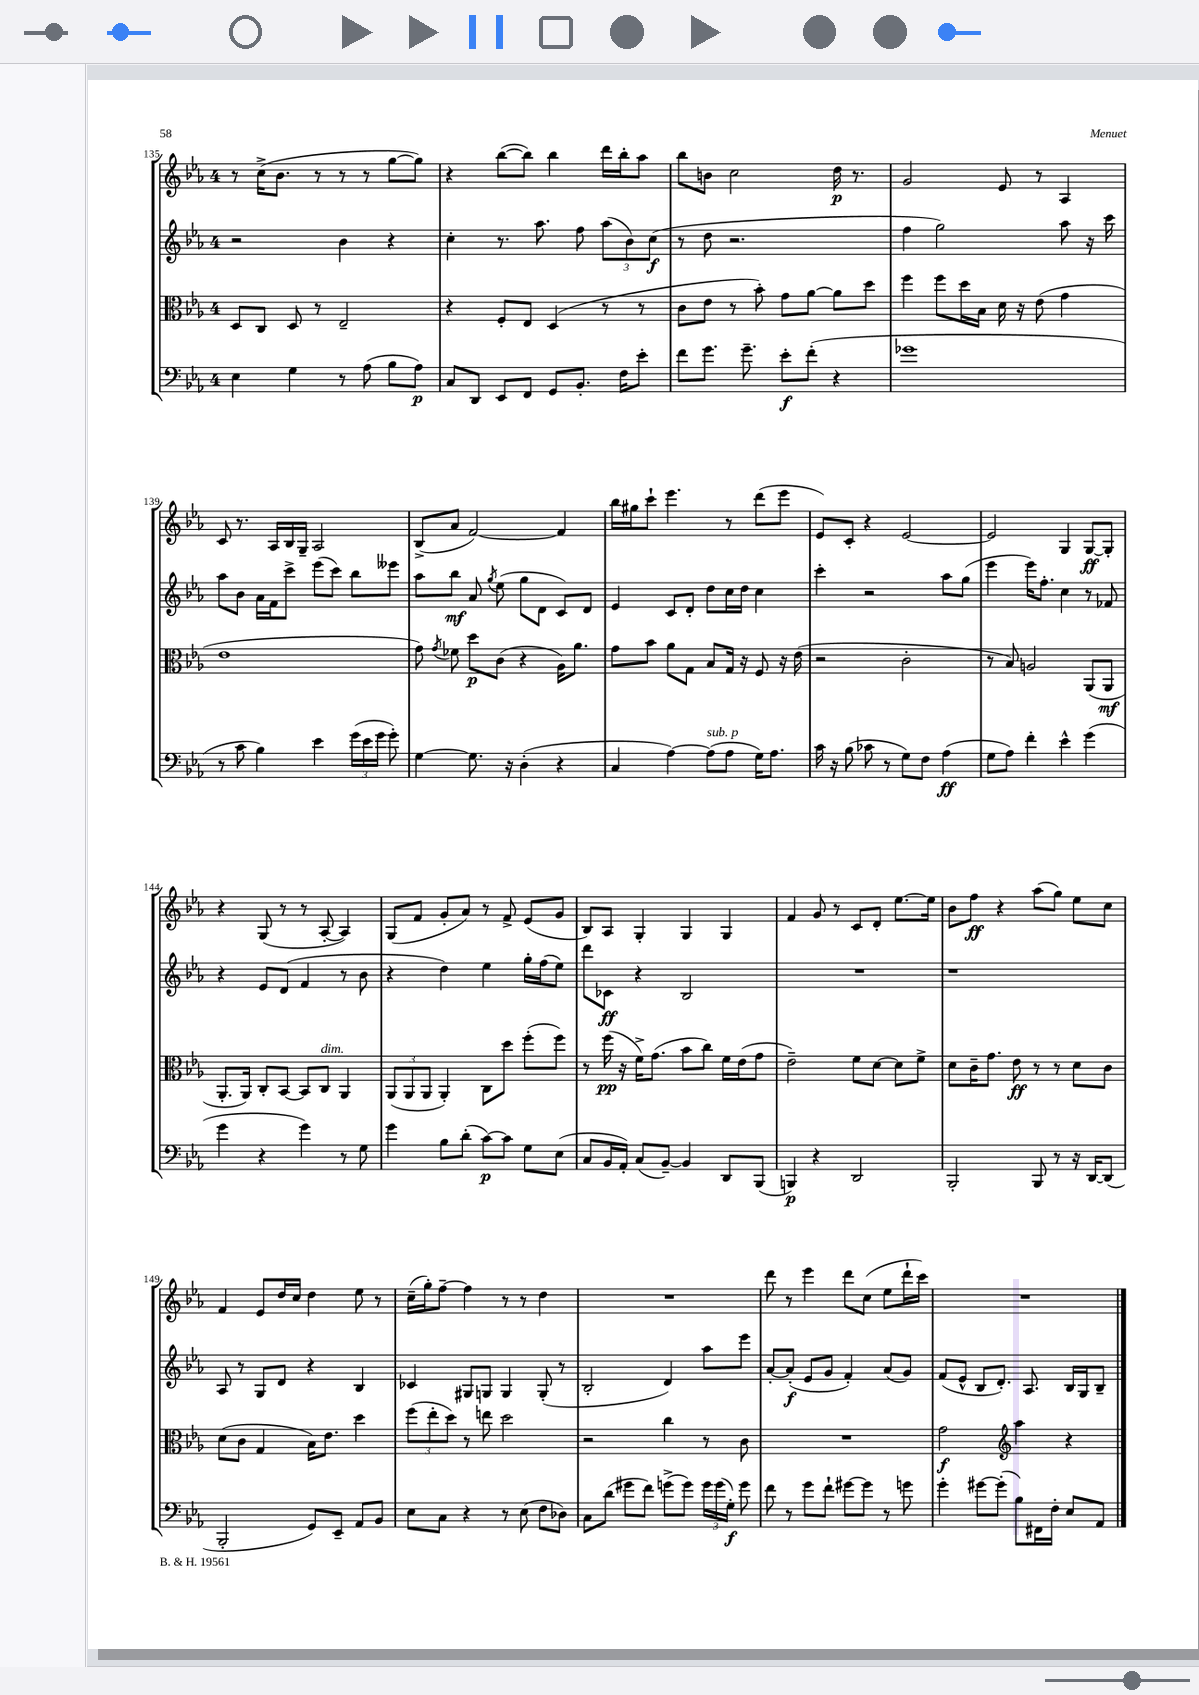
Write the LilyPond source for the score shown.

<<
\new StaffGroup <<
\new Staff = "s0" {
    \clef treble \key ees \major \once \override Staff.TimeSignature.style = #'single-digit \time 4/4
    \autoBeamOff r8 c''16[->( bes'8.] r8 r8 r8 g''8[~ g''8]) |
    r4 bes''8[~( bes''8]) bes''4 d'''16[ bes''16-. aes''8] |
    bes''8[ b'8] c''2 d''16\p r8. |
    g'2 ees'8 r8 aes4 |
    c'8 r8. aes16[ bes16 g16]-- aes2 |
    bes8[->( aes'8] f'2~) f'4 |
    bes''16[ gis''16 c'''8]-! ees'''4. r8 d'''8[( ees'''8] |
    ees'8[) c'8]-. r4 ees'2~ |
    ees'2 g4 g8[~\ff g8]-. |
    r4 g8( r8 r8 aes8~-. aes4) |
    g8[( f'8] g'8[-. aes'8]) r8 f'8-> ees'8[( g'8] |
    bes8[) aes8] g4-. g4 g4 |
    f'4 g'8 r8 c'8[ d'8]-. ees''8.[~ ees''16] |
    bes'8[ f''8]\ff r4 aes''8[( g''8]) ees''8[ c''8] |
    f'4 ees'8[ d''16 c''16] d''4 ees''8 r8 |
    c''16[--( g''16-.) f''8]~-- f''4 r8 r8 d''4 |
    R1 |
    d'''8 r8 ees'''4 d'''8[ c''8]( ees''8[ d'''16-! c'''16]) |
    R1 \bar "|." |
}
\new Staff = "s1" {
    \clef treble \key ees \major \once \override Staff.TimeSignature.style = #'single-digit \time 4/4
    \autoBeamOff r2 bes'4 r4 |
    c''4-. r8. aes''8. f''8 \tuplet 3/2 { aes''8[( bes'8) c''8]\f( } |
    r8 d''8 r2. |
    f''4 g''2) aes''8 r16 c'''16 |
    aes''8[ bes'8] aes'16[ f'16 c'''8]-> ees'''8[( c'''8]) bes''8[ eeses'''8] |
    aes''8[ bes''8]\mf aes'8 \acciaccatura { g''8 } ees''8( g''8[ d'8] c'8[) d'8] |
    ees'4 c'8[ d'8]-. d''8[ c''16 d''16] c''4 |
    c'''4-. r2 aes''8[ g''8]( |
    ees'''4 ees'''16[) f''8.]-. c''4 r8 fes'8 |
    r4 ees'8[ d'8]( f'4 r8 bes'8 |
    r4 d''4) ees''4 g''16[-. f''16( ees''8]) |
    d'''8[ ces'8]\ff r4 bes2 |
    R1 |
    r1 |
    aes8 r8 g8[ d'8] r4 bes4 |
    ces'4 gis8[ g8] g4 g8-.( r8 |
    bes2-. d'4) aes''8[ ees'''8] |
    aes'8[~-. aes'8]-.\f( ees'8[ g'8] f'4-.) aes'8[( g'8]) |
    f'8[( ees'8]-^ bes8[ d'8.]-.) aes8. bes16[ g16 bes8]-- \bar "|." |
}
\new Staff = "s2" {
    \clef alto \key ees \major \once \override Staff.TimeSignature.style = #'single-digit \time 4/4
    \autoBeamOff d8[ c8] d8 r8 ees2-- |
    r4 f8[-. ees8] d4( r8 r8 |
    c'8[ ees'8] r8 bes'8-.) g'8[ aes'8]~ aes'8[ d''8] |
    f''4 f''8[ d''16 bes16] d'16 r16 ees'8( g'4 |
    ees'1 |
    g'8) \acciaccatura { g'8 } fes'8 d''8[\p c'8]( r4 aes16[) aes'8.] |
    g'8[ bes'8] aes'8[ g8] bes8[ g16] r16 f8 r16 ees'16( |
    r2 c'2-. |
    r8 bes8) a2 aes,8[( aes,8]\mf |
    aes,8.[-. aes,16]) c8[-. bes,8]~ bes,8[ c8]^\markup { \italic "dim." } aes,4 |
    \tuplet 3/2 { aes,8[( aes,8 aes,8] } aes,4-.) c8[ d''8] f''8[-.( f''8]) |
    r8 f''16\pp( r16 f'16[->) g'8.]( bes'8[ c''8]) f'16[ ees'16( g'8] |
    ees'2--) f'8[ d'8]~ d'8[ f'8]-> |
    d'8[ c'16-- g'8.] ees'8\ff r8 r8 d'8[ c'8] |
    d'8[( c'8] g4 bes16[) ees'8.] d''4 |
    \tuplet 3/2 { f''8[( ees''8-. d''8]) } r8 e''8 d''2 |
    r2 c''4 r8 c'8 |
    R1 |
    g'2\f \clef treble aes''4 r4 \bar "|." |
}
\new Staff = "s3" {
    \clef bass \key ees \major \once \override Staff.TimeSignature.style = #'single-digit \time 4/4
    \autoBeamOff ees4 g4 r8 aes8( bes8[ aes8]\p) |
    c8[ d,8] ees,8[ f,8] g,8[ bes,8.]-. f16[ ees'8]-. |
    f'8[ g'8.] g'8.-- ees'8[-.\f f'8]-.( r4 |
    ges'1 |
    r8 c'8 bes4) ees'4 \tuplet 3/2 { g'16[( ees'16 g'16] } g'8-.) |
    g4~ g8. r16 d4-.( r4 |
    c4 aes4~) aes8[^\markup { \italic "sub. p" }( aes8] g16[) aes8.] |
    c'16 r16 bes8( ces'8 r8 g8[) f8] aes4\ff( |
    g8[ aes8]) f'4-. ees'4-^ g'4( |
    g'4 r4 g'4) r8 g8 |
    g'4 bes8[ d'8]-.( c'8[~\p) c'8] g8[ ees8]( |
    c8[ bes,16 aes,16]-.) c8[( bes,8]~--) bes,4 d,8[ bes,,8]( |
    b,,4\p) r4 d,2 |
    bes,,2-. bes,,8 r8 r16 d,16[~ d,8]( |
    bes,,2-. g,8[) ees,8]-- aes,8[ bes,8] |
    ees8[ c8] r4 r8 ees8( f8[ des8]) |
    c8[ d'8]( gis'8[ f'8]) g'8[->( g'8]) \tuplet 3/2 { g'16[ g'16( g16]-.\f) } g'8 |
    f'8 r8 g'8[ f'8]-! gis'8[~ gis'8] r8 g'8 |
    g'4-. gis'8[~ gis'8]-.( bes8[) fis,16 f16]-. ees8[ aes,8] \bar "|." |
}
>>
>>
\layout { \context { \Score currentBarNumber = #135 } }
